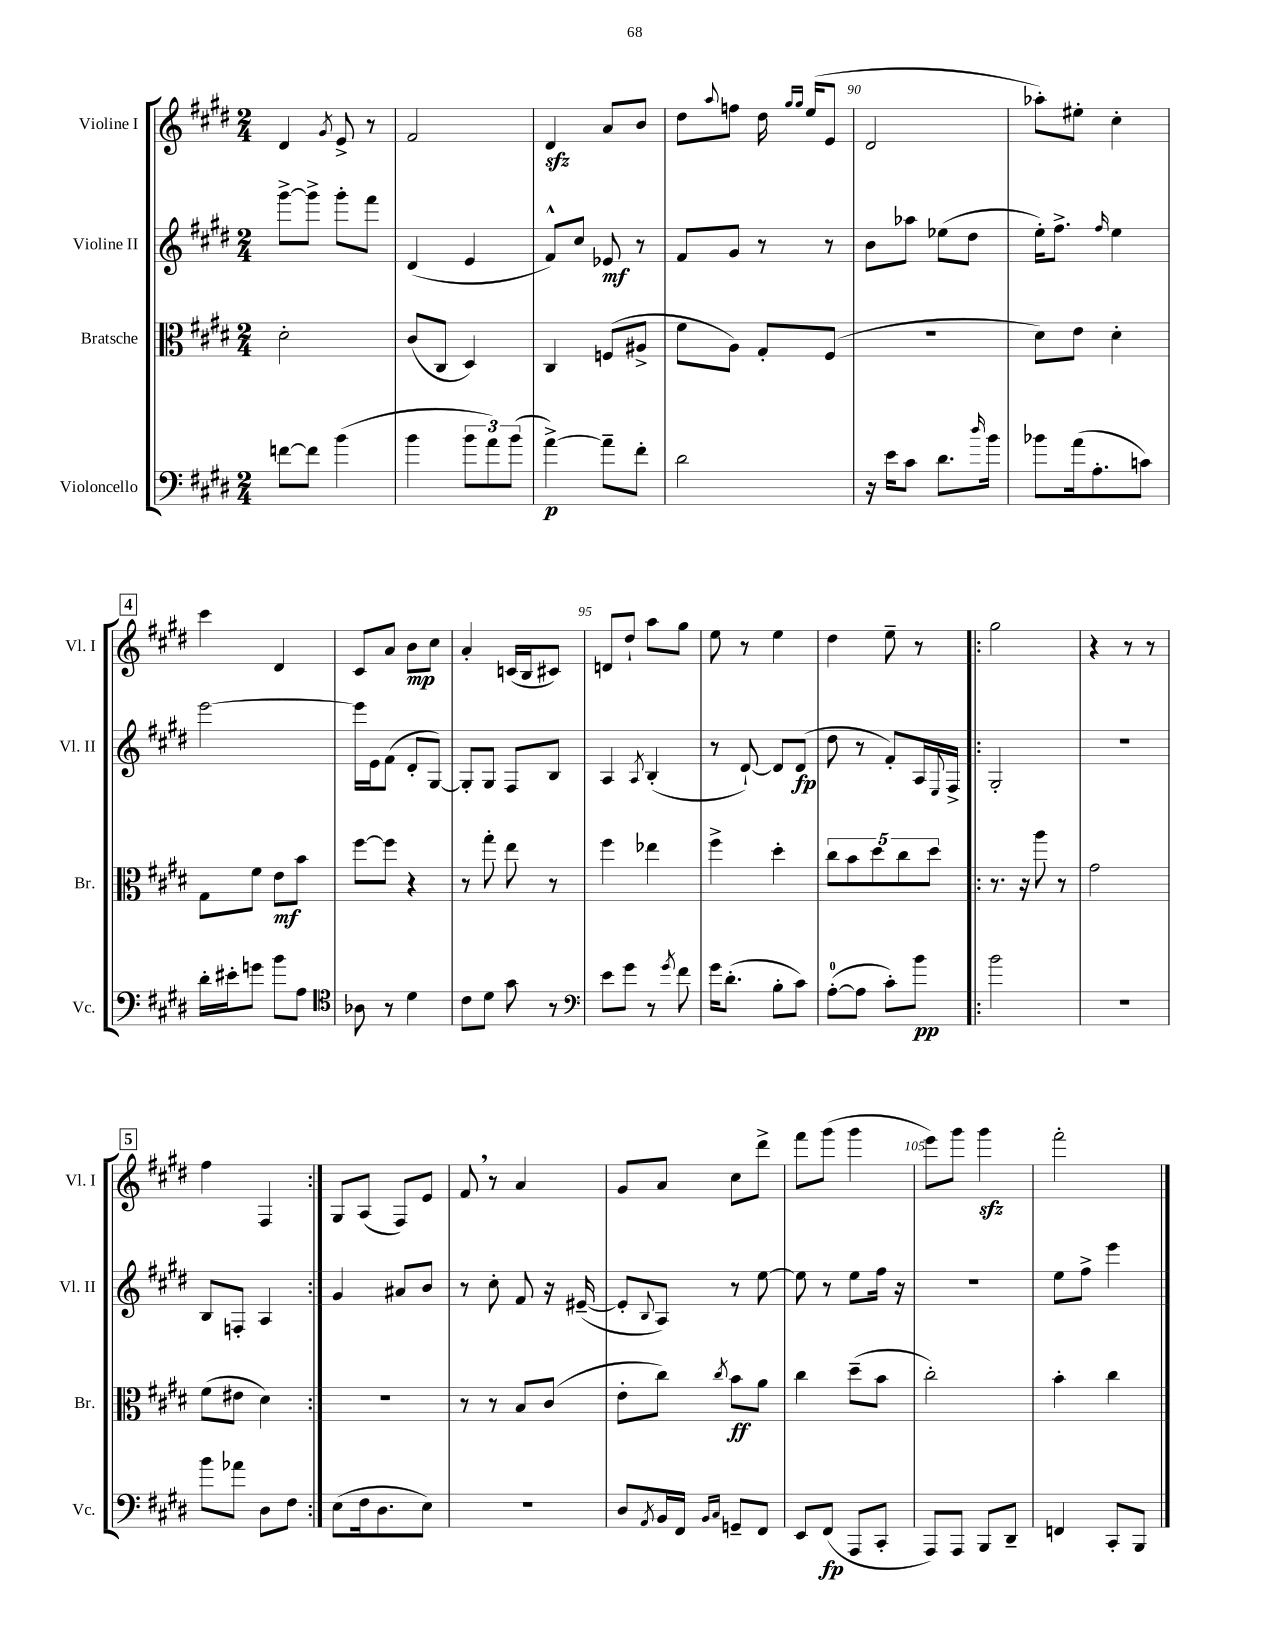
<<
\new StaffGroup <<
\new Staff = "s0" \with { instrumentName = "Violine I" shortInstrumentName = "Vl. I" } {
    \clef treble \key e \major \numericTimeSignature \time 2/4
    dis'4 \acciaccatura { gis'8 } e'8-> r8 |
    fis'2 |
    dis'4\sfz a'8 b'8 |
    dis''8 \appoggiatura { a''8 } f''8 dis''16 \grace { gis''16 gis''16 } e''16( e'8 |
    dis'2 |
    aes''8-.) eis''8-. cis''4-. |
    \mark \markup { \box "4" } cis'''4 dis'4 |
    cis'8 a'8 b'8\mp cis''8 |
    a'4-. c'16( b16 cis'8) |
    d'8 dis''8-! a''8 gis''8 |
    e''8 r8 e''4 |
    dis''4 e''8-- r8 |
    \repeat volta 2 { gis''2 |
    r4 r8 r8 |
    \mark \markup { \box "5" } fis''4 fis4 | }
    gis8 a8( fis8) e'8 |
    fis'8 \breathe r8 a'4 |
    gis'8 a'8 cis''8 dis'''8-> |
    fis'''8 gis'''8( gis'''4 |
    e'''8) gis'''8 gis'''4\sfz |
    fis'''2-. \bar "|." |
}
\new Staff = "s1" \with { instrumentName = "Violine II" shortInstrumentName = "Vl. II" } {
    \clef treble \key e \major \numericTimeSignature \time 2/4
    gis'''8~-> gis'''8-> gis'''8-. fis'''8 |
    dis'4( e'4 |
    fis'8-^) cis''8 ees'8\mf r8 |
    fis'8 gis'8 r8 r8 |
    b'8 aes''8 ees''8( dis''8 |
    e''16-.) fis''8.-> \grace { fis''16 } e''4 |
    \mark \markup { \box "4" } e'''2~ |
    e'''16 e'16 fis'8( dis'8-. gis8~) |
    gis8-. gis8 fis8 b8 |
    a4 \acciaccatura { a8 } b4-.( |
    r8 dis'8~-!) dis'8 dis'8\fp( |
    dis''8 r8 fis'8-.) a16 \appoggiatura { e8 } fis16-> |
    \repeat volta 2 { gis2-. |
    R2 |
    \mark \markup { \box "5" } b8 f8-. a4 | }
    gis'4 ais'8 b'8 |
    r8 cis''8-. fis'8 r16 eis'16~--( |
    eis'8-. \appoggiatura { b8 } a8) r8 e''8~ |
    e''8 r8 e''8 fis''16 r16 |
    R2 |
    e''8 fis''8-> e'''4 \bar "|." |
}
\new Staff = "s2" \with { instrumentName = "Bratsche" shortInstrumentName = "Br." } {
    \clef alto \key e \major \numericTimeSignature \time 2/4
    dis'2-. |
    cis'8( cis8 dis4) |
    cis4 f8( ais8-> |
    fis'8 a8) gis8-. fis8( |
    r2 |
    dis'8) e'8 dis'4-. |
    \mark \markup { \box "4" } gis8 fis'8 e'8\mf b'8 |
    fis''8~ fis''8 r4 |
    r8 gis''8-. e''8 r8 |
    fis''4 ees''4 |
    fis''4-> dis''4-. |
    \tuplet 5/4 { cis''8 b'8 dis''8 cis''8 dis''8 } |
    \repeat volta 2 { r8. r16 a''8 r8 |
    gis'2 |
    \mark \markup { \box "5" } fis'8( eis'8 dis'4) | }
    R2 |
    r8 r8 b8 cis'8( |
    e'8-. cis''8) \acciaccatura { cis''8 } b'8\ff a'8 |
    cis''4 dis''8--( b'8 |
    cis''2-.) |
    b'4-. cis''4 \bar "|." |
}
\new Staff = "s3" \with { instrumentName = "Violoncello" shortInstrumentName = "Vc." } {
    \clef bass \key e \major \numericTimeSignature \time 2/4
    f'8~ f'8 b'4( |
    b'4 \tuplet 3/2 { b'8 a'8) b'8( } |
    a'4~->\p) a'8-- fis'8-. |
    dis'2 |
    r16 e'16 cis'8 dis'8. \grace { dis''16 } b'16 |
    bes'8 a'16( a8.-. c'8) |
    \mark \markup { \box "4" } dis'16-. eis'16-. g'8 b'8 a8 |
    \clef tenor aes8 r8 dis'4 |
    cis'8 dis'8 gis'8 r8 |
    \clef bass e'8 gis'8 r8 \acciaccatura { gis'8 } fis'8 |
    gis'16 dis'8.-.( b8-. cis'8) |
    a8-0~-.( a8 cis'8-.) b'8\pp |
    \repeat volta 2 { b'2 |
    R2 |
    \mark \markup { \box "5" } b'8 aes'8 dis8 fis8 | }
    e8( fis16 dis8. e8) |
    R2 |
    dis8 \acciaccatura { a,8 } b,16 fis,16 \grace { b,16 cis16 } g,8-- fis,8 |
    e,8 fis,8\fp( a,,8 cis,8-. |
    a,,8) a,,8 b,,8 dis,8-- |
    f,4 cis,8-. b,,8 \bar "|." |
}
>>
>>
\layout { \context { \Score currentBarNumber = #86 \override BarNumber.break-visibility = ##(#f #t #t) barNumberVisibility = #(every-nth-bar-number-visible 5) } }
